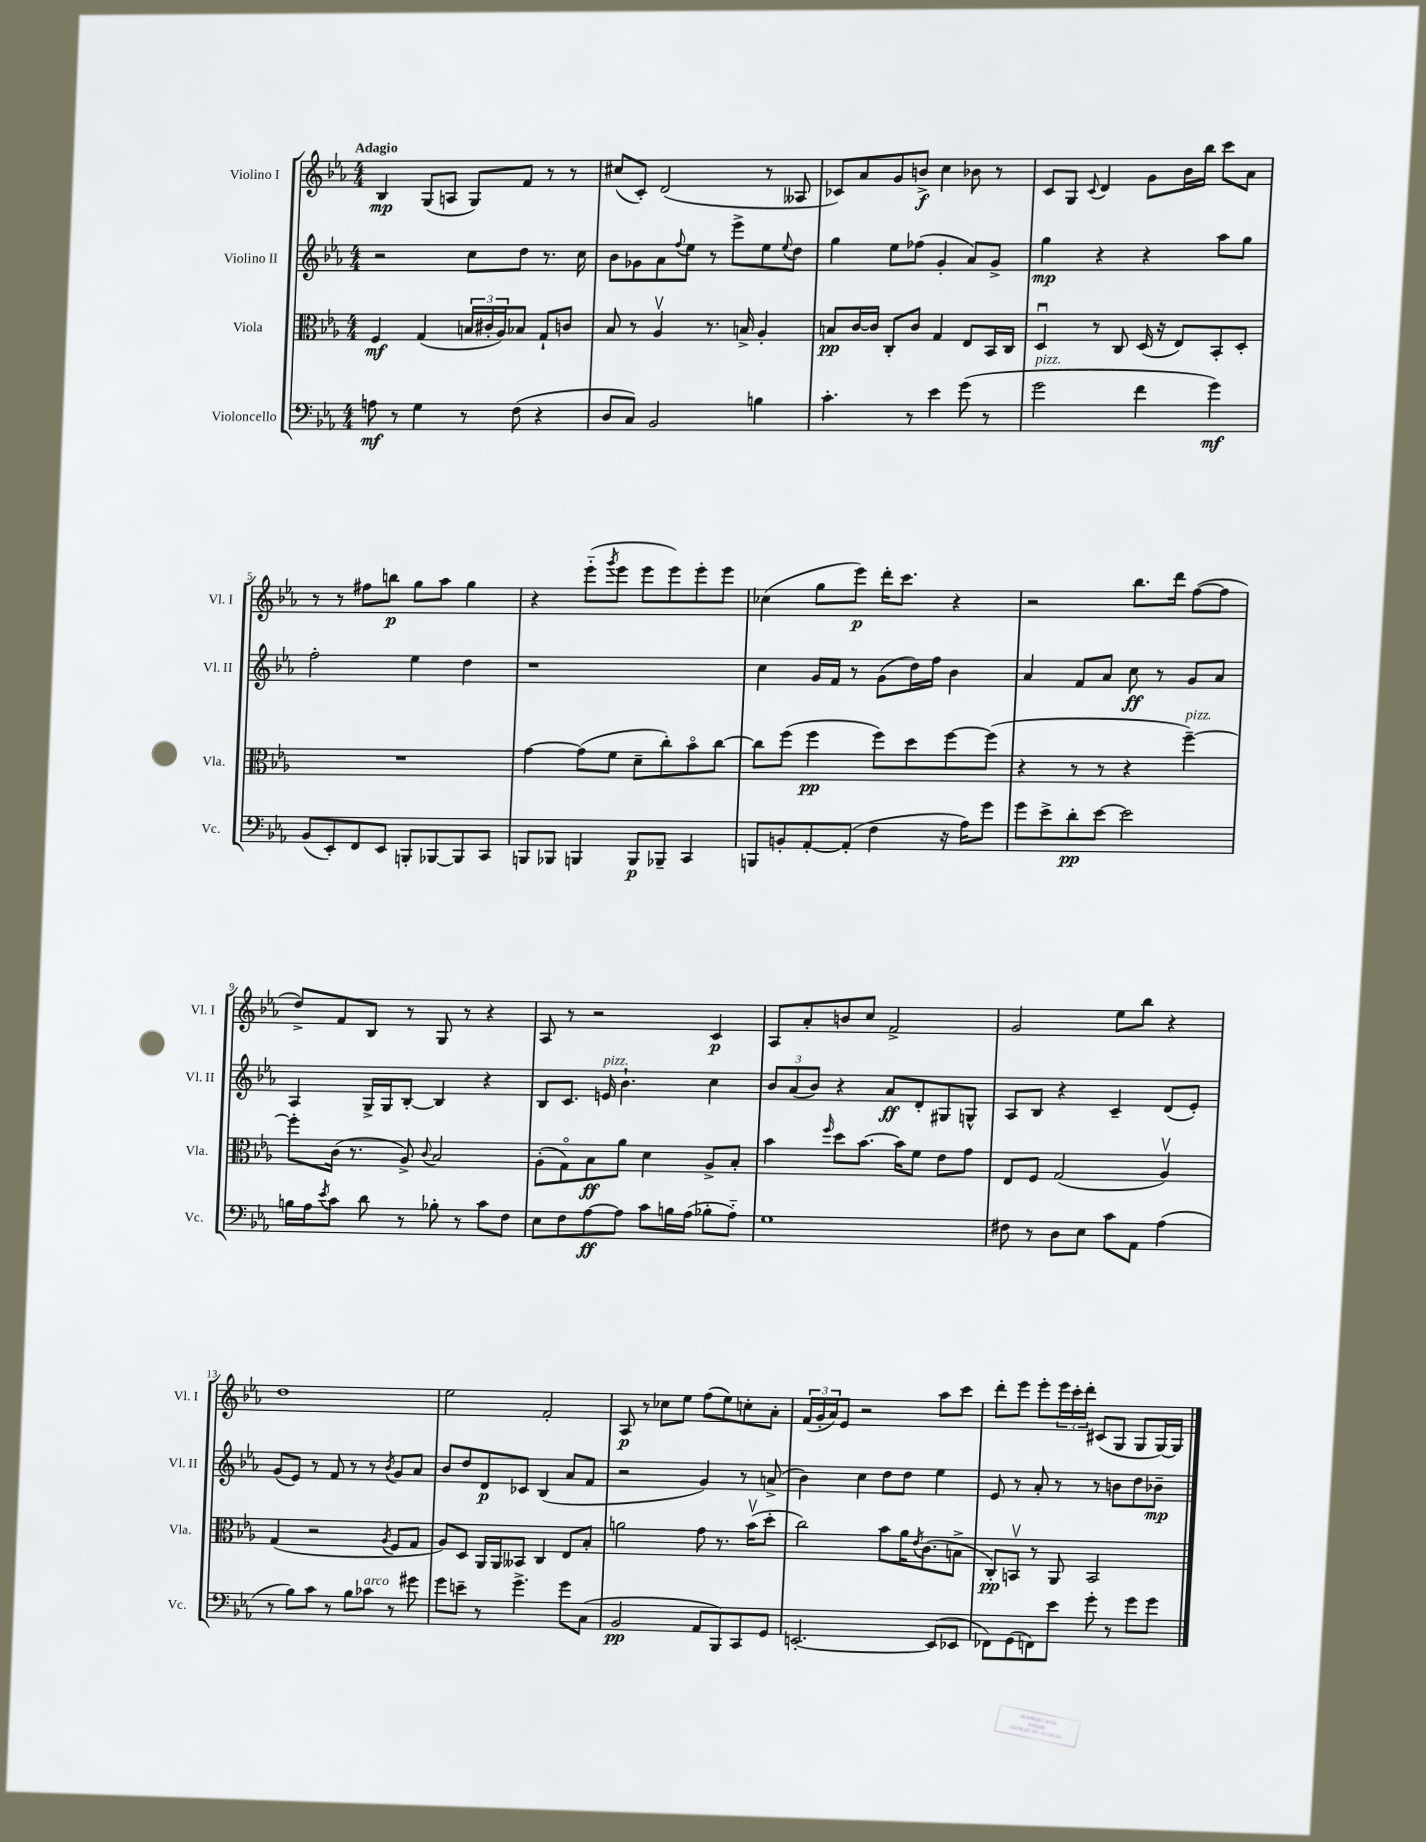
<<
\new StaffGroup <<
\new Staff = "s0" \with { instrumentName = "Violino I" shortInstrumentName = "Vl. I" } {
    \clef treble \key ees \major \numericTimeSignature \time 4/4 \tempo "Adagio"
    bes4\mp g8( a8 g8) f'8 r8 r8 |
    cis''8( c'8-.) d'2( r8 aeses8 |
    ces'8) aes'8 g'8 b'8->\f c''4 bes'8 r8 |
    c'8 g8 \appoggiatura { c'8 } d'4 g'8 bes'16 bes''16 c'''8 aes'8 |
    r8 r8 fis''8 b''8\p g''8 aes''8 g''4 |
    r4 ees'''8-_( \acciaccatura { g'''8 } ees'''8 ees'''8 ees'''8) ees'''8-. ees'''8 |
    ces''4( g''8 ees'''8\p) d'''16-. c'''8. r4 |
    r2 bes''8. d'''16 f''8~( f''8 |
    d''8->) f'8 bes8 r8 g8 r8 r4 |
    aes8 r8 r2 c'4\p |
    aes8 aes'8-. b'8 c''8 f'2-> |
    g'2 ees''8 bes''8 r4 |
    d''1 |
    ees''2 f'2-. |
    aes8\p r8 ces''8 ees''8 f''8( ees''8) c''8-. aes'8-. |
    \tuplet 3/2 { f'16( g'16-. aes'16) } ees'8 r2 aes''8 c'''8 |
    d'''8-. ees'''8 ees'''8-. \tuplet 3/2 { ees'''16 c'''16-. d'''16-. } cis'8( g8 g8 g16~) g16 \bar "|." |
}
\new Staff = "s1" \with { instrumentName = "Violino II" shortInstrumentName = "Vl. II" } {
    \clef treble \key ees \major \numericTimeSignature \time 4/4
    r2 c''8 d''8 r8. c''16 |
    bes'8 ges'8 aes'8 \appoggiatura { f''8 } ees''8 r8 ees'''8-> ees''8 \appoggiatura { ees''8 } d''8 |
    g''4 ees''8 fes''8( g'4-. aes'8) g'8-> |
    g''4\mp r4 r4 aes''8 g''8 |
    f''2-. ees''4 d''4 |
    r1 |
    c''4 g'16 f'16 r8 g'8( d''16) f''16 bes'4 |
    aes'4 f'8 aes'8 c''8\ff r8 g'8 aes'8 |
    aes4 g16-> g16 bes8~-. bes4 r4 |
    bes8 c'8. e'16^\markup { \italic "pizz." } bes'4.-! c''4 |
    \tuplet 3/2 { bes'8 aes'8( bes'8) } r4 aes'8\ff d'8-. gis8 g8-^ |
    aes8 bes8 r4 c'4-- d'8( ees'8-.) |
    g'8( ees'8) r8 f'8 r8 r8 \acciaccatura { bes'8 } g'8 aes'8 |
    bes'8 d''8 d'8\p ces'8 bes4( aes'8 f'8 |
    r2 g'4) r8 a'8->( |
    bes'4) c''4 d''8 d''8 ees''4 |
    ees'8 r8 aes'8-. r8 r8 b'8 d''8 bes'8--\mp \bar "|." |
}
\new Staff = "s2" \with { instrumentName = "Viola" shortInstrumentName = "Vla." } {
    \clef alto \key ees \major \numericTimeSignature \time 4/4
    f4\mf g4( \tuplet 3/2 { b16 cis'16-. aes16) } bes8 g8-! c'8 |
    bes8 r8 aes4\upbow r8. b16-> aes4-. |
    b8\pp c'16~ c'16 c8-. c'8 g4 ees8 bes,16 c16 |
    d4\downbow r8 c8 d16( r16 ees8) bes,8-. d8-. |
    R1 |
    g'4~ g'8( f'8 d'8-- c''8-.) bes'8\flageolet c''8~ |
    c''8 f''8( f''4\pp f''8) d''8 f''8~ f''8( |
    r4 r8 r8 r4 f''4~--^\markup { \italic "pizz." }) |
    f''8-. c'16( r8. aes8->) \appoggiatura { c'8 } bes2 |
    aes8-.( g8\flageolet) bes8\ff aes'8 d'4 aes8-> bes8-. |
    bes'4 \grace { f''16 } d''8 bes'8.~ bes'16 f'8 ees'8 g'8 |
    ees8 f8 g2( aes4\upbow) |
    g4( r2 \acciaccatura { aes8 } f8 g8 |
    aes8) d8 aes,16 aes,16 beses,8 c4 ees8 bes8-. |
    a'2 g'8 r8. bes'16\upbow( d''8-. |
    c''2) bes'8 aes'16 \acciaccatura { ees'8 } c'8.( b8-> |
    c8-.\pp) b,8\upbow r8 aes,8 b,2 \bar "|." |
}
\new Staff = "s3" \with { instrumentName = "Violoncello" shortInstrumentName = "Vc." } {
    \clef bass \key ees \major \numericTimeSignature \time 4/4
    a8\mf r8 g4 r8 f8( r4 |
    d8 c8) bes,2 b4 |
    c'4.-. r8 ees'4 g'8( r8 |
    g'2^\markup { \italic "pizz." } f'4 g'4\mf) |
    bes,8( ees,8-.) f,8 ees,8 b,,8-. bes,,8~ bes,,8 c,8 |
    b,,8 bes,,8 b,,4 b,,8\p bes,,8-- c,4 |
    b,,8 b,8-. aes,8~-. aes,8-.( f4 r16 aes16) g'8 |
    g'8 ees'8-> d'8-.\pp ees'8~ ees'2 |
    b16 aes16 \acciaccatura { ees'8 } c'8 d'8 r8 bes8-. r8 c'8 f8 |
    ees8 f8 aes8~\ff aes8 c'8 b16 aes16( bes8-. aes8-_) |
    g1 |
    fis8 r8 d8 ees8 c'8 aes,8 aes4( |
    r8 bes8) c'8 r8 bes8 ces'8^\markup { \italic "arco" } r8 gis'8 |
    g'8 e'8-- r8 g'4.-> g'8 c8( |
    bes,2\pp aes,8 bes,,8) c,8 g,8 |
    e,2.~-. e,8( ees,8 |
    fes,8) g,8( f,8) ees'8 g'8-. r8 g'8 g'8 \bar "|." |
}
>>
>>
